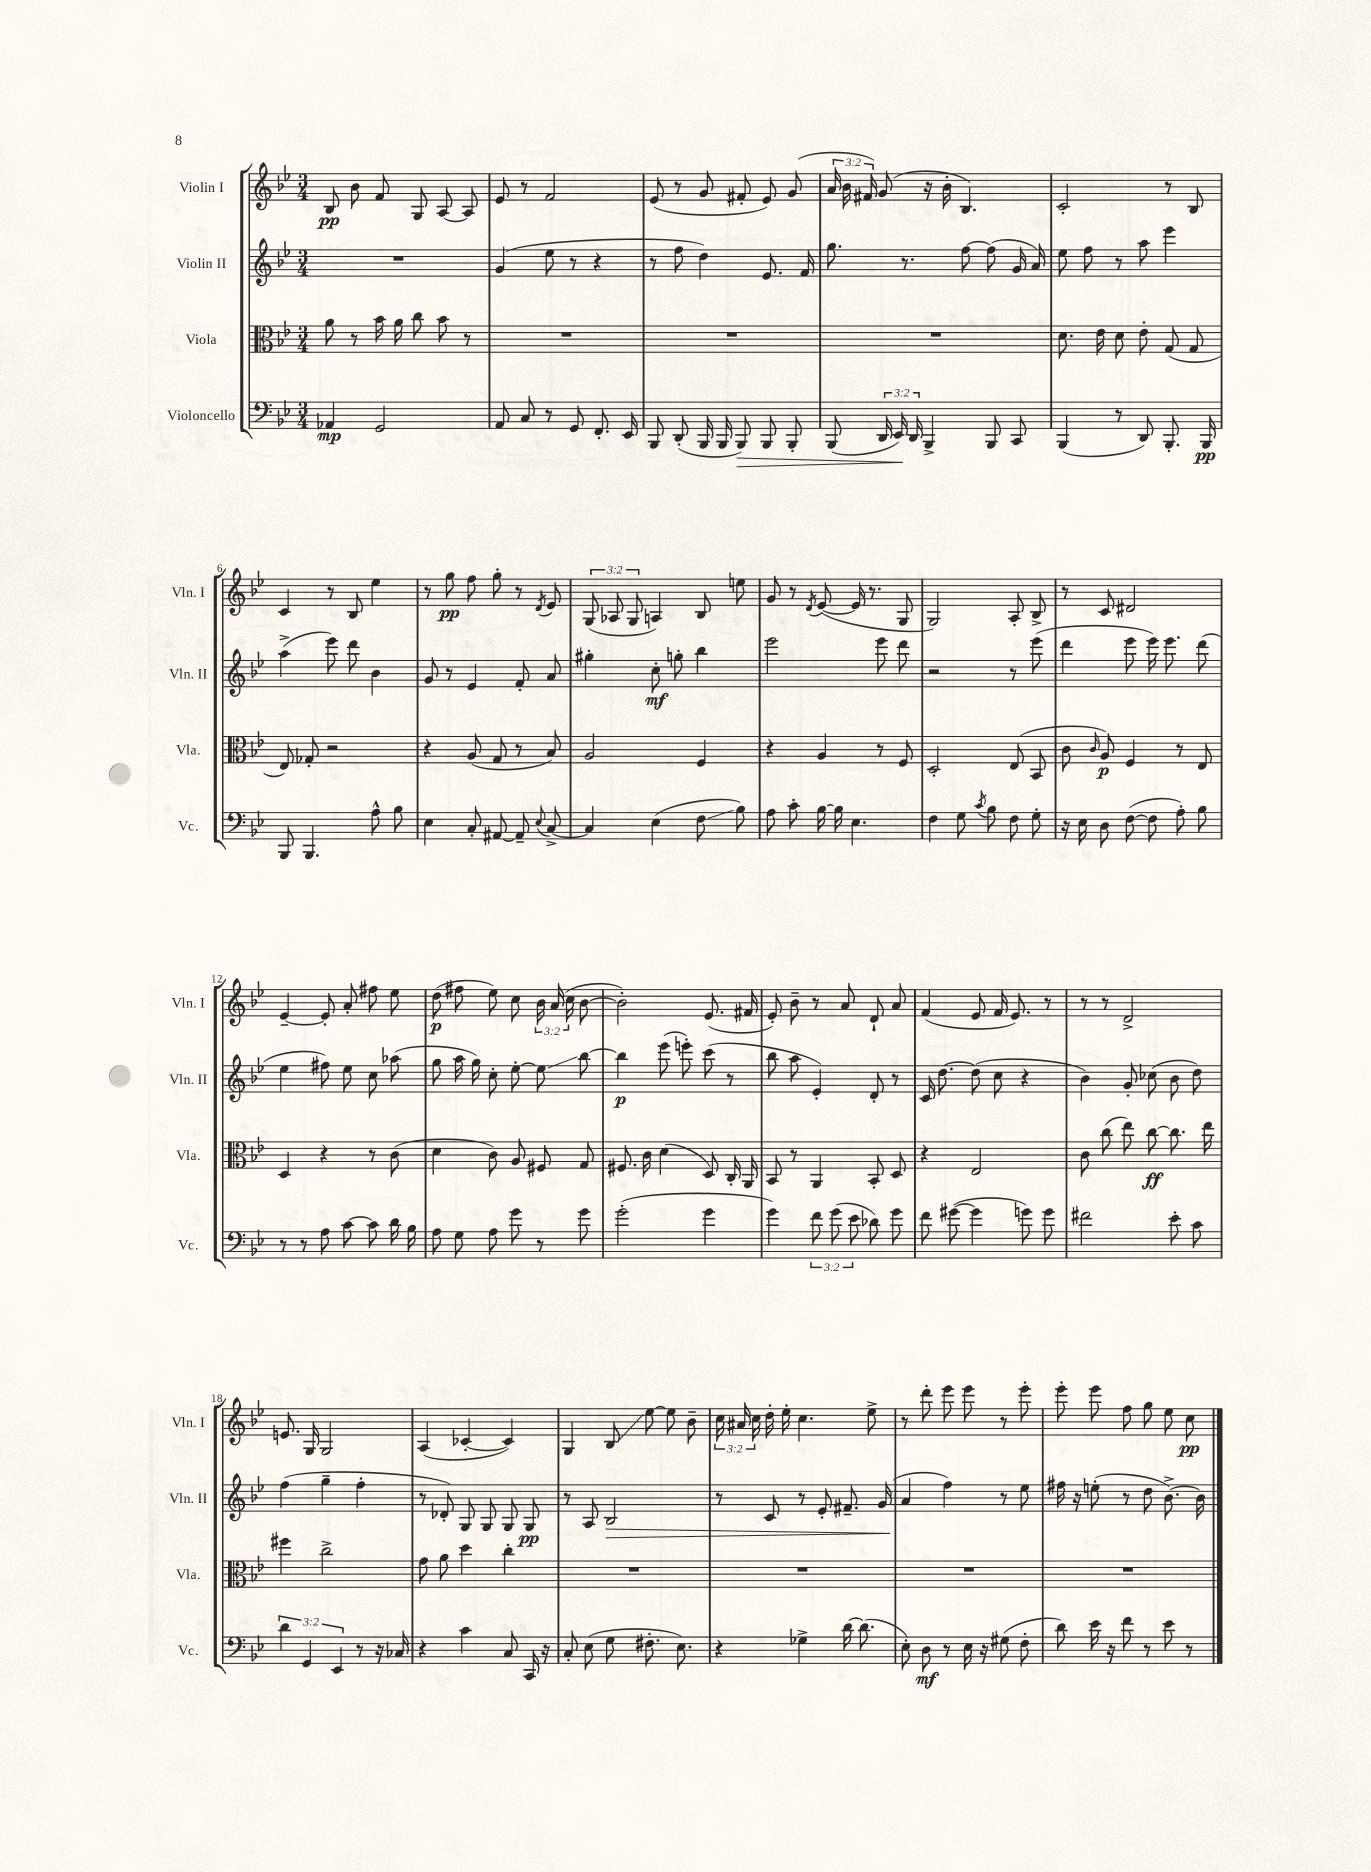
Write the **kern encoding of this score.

**kern	**kern	**kern	**kern
*staff4	*staff3	*staff2	*staff1
*clefF4	*clefC3	*clefG2	*clefG2
*k[b-e-]	*k[b-e-]	*k[b-e-]	*k[b-e-]
*M3/4	*M3/4	*M3/4	*M3/4
4AA-/	8a\	2.r	8B-/
.	8r	.	8b-\
2GG/	16b-\	.	8f/
.	16a\	.	.
.	8cc\	.	8G/
.	8b-\	.	[8A/
.	8r	.	8A/]
=	=	=	=
8AA/	2.r	(4g/	8e-/
8C/	.	.	8r
8r	.	8ee-\	2f/
8GG/	.	8r	.
8.FF'/	.	4r	.
16EE-/	.	.	.
=	=	=	=
8BBB-/	2.r	8r	(8e-/
(8DD'/	.	8ff\	8r
16BBB-/	.	4dd\)	8g/
16BBB-/	.	.	.
8BBB-/)	.	.	8f#'/
8BBB-/	.	8.e-/	8e-/)
8BBB-'/	.	.	(8g/
.	.	16f/	.
=	=	=	=
(8BBB-/	2.r	8.gg\	24a/
.	.	.	24b-\
.	.	.	24f#/)
24DD/	.	.	(8g/
24EE-/)	.	.	.
.	.	8.r	.
24DD/	.	.	.
4BBB-^/	.	.	16r
.	.	.	16b-'\
.	.	[8ff\	4.B-/)
8BBB-/	.	(8ff\]	.
8CC/	.	16g/	.
.	.	16a/)	.
=	=	=	=
(4BBB-/	8.d\	8ee-\	2c'/
.	.	8ff\	.
.	16e-\	.	.
8r	8d\	8r	.
8DD/)	8e-'\	8aa\	.
8.BBB-'/	(8G/	4eee-\	8r
.	8G/	.	8B-/
16BBB-/	.	.	.
=	=	=	=
8BBB-/	8E-/)	(4aa^\	4c/
4.BBB-/	8G-'/	.	.
.	2r	8eee-\)	8r
.	.	8ddd\	8B-/
8A^^\	.	4b-\	4ee-\
8B-\	.	.	.
=	=	=	=
4E-\	4r	8g/	8r
.	.	8r	8gg\
8C'/	(8A/	4e-/	8ff\
[8AA#/	8G/	.	8gg'\
8AA#~/]	8r	8f'/	8r
8qqE-/	.	.	8qd/
[8C^/	8B-/)	8a/	8e-/
=	=	=	=
4C/]	2A/	4gg#'\	(12G/
.	.	.	12A-/
.	.	.	12G/
(4E-\	.	8cc'\	4A/)
.	.	8gg'\	.
8F\	4F/	4bb-\	8B-/
8B-\)	.	.	8ee\
=	=	=	=
8A\	4r	2eee-\	8g/
8c'\	.	.	8r
.	.	.	8qd/
[16B-\	4A/	.	([8e-/
16B-\]	.	.	.
4.E-\	.	.	16e-/]
.	.	.	8.r
.	8r	8eee-\	.
.	8F/	8ddd\	8G/
=	=	=	=
4F\	2D'/	2r	2G/)
8G\	.	.	.
8qc/	.	.	.
8B-\	.	.	.
8F\	(8E-/	8r	8A'/
8G'\	8BB-/	(8eee-\	8B-^/
=	=	=	=
16r	8c\	4ddd\	8r
16E-\	.	.	.
.	16qqc/	.	.
8D\	8A/)	.	8c/
([8F\	4F/	8eee-\	2d#/
8F\]	.	16eee-\)	.
.	.	8.eee-\	.
8A'\)	8r	.	.
8B-\	8E-/	(8ddd\	.
=	=	=	=
8r	4D/	4ee-\	[4e-~/
8r	.	.	.
8A\	4r	8ff#\)	8e-'/]
[8c\	.	8ee-\	8a'/
8c\]	8r	8cc\	8ff#\
16d\	(8c\	(8aa-\	8ee-\
16B-\	.	.	.
=	=	=	=
8A\	4d\	8gg\	(8dd\
8G\	.	16aa\	8ff#\
.	.	16gg\)	.
8A\	8c\)	8cc'\	8ee-\)
8g\	8A/	[8ee-'\	8cc\
8r	8F#/	8ee-\]	24b-\
.	.	.	(24a/
.	.	.	24cc\
8g\	8G/	[8bb-\	[8b-\
=	=	=	=
(2g'\	8.F#/	4bb-\]	2b-'\])
.	16c\	.	.
.	(4d\	(8eee-\	.
.	.	8eee'\)	.
4g\	8D/)	(8ccc\	(8.e-/
.	16C'/	8r	.
.	16AA/	.	16f#/
=	=	=	=
4g\)	8BB-/	8bb-\	8e-'/)
.	8r	8aa\	8b-~\
12f\	4AA/	4e-'/)	8r
(12g\	.	.	.
.	.	.	8a/
12e-\	.	.	.
8d-\)	8BB-'/	8d'/	8d`/
8g\	8D/	8r	8a/
=	=	=	=
8f\	4r	16c/	(4f/
.	.	[8.dd\	.
([8g#\	.	.	.
4g#\]	2E-/	(8dd\]	8e-/
.	.	8cc\	16f/
.	.	.	8.e-/)
8g\)	.	4r	.
8g\	.	.	8r
=	=	=	=
2f#\	8c\	4b-\)	8r
.	(8cc\	.	8r
.	8ee-\)	8g'/	2d^/
.	[8cc\	(8cc-\	.
8e-'\	8.cc\]	8b-\	.
8c\	.	8dd\)	.
.	16ee-\	.	.
=	=	=	=
6d\	4ff#\	(4ff\	8.e/
6GG/	.	.	.
.	.	.	16G/
.	2cc^\	4gg~\	2G/
6EE-/	.	.	.
8r	.	4ff'\	.
16r	.	.	.
16C-/	.	.	.
=	=	=	=
4r	8g\	8r	(4A/
.	8a\	8d-'/)	.
4c\	4dd\	8G/	[4c-'/
.	.	8G/	.
8C/	4cc'\	8G/	4c-/])
16CC/	.	8G/	.
16r	.	.	.
=	=	=	=
8C'/	2.r	8r	4G/
(8E-\	.	8A/	.
8G\	.	2B-/	8B-/
8.F#'\	.	.	[8ee-\
.	.	.	8ee-\]
8.E-\)	.	.	.
.	.	.	8b-~\
=	=	=	=
4r	2.r	8r	24cc\
.	.	.	24a#/
.	.	.	24cc\
.	.	8c/	16dd'\
.	.	.	16ee-'\
4G-^\	.	8r	4.cc\
.	.	8e-'/	.
[16d\	.	8.f#~/	.
(8.d\]	.	.	.
.	.	.	8ee-^\
.	.	(16g/	.
=	=	=	=
8E-'\)	2.r	4a/	8r
8D\	.	.	8ddd'\
8r	.	4ff\)	8eee-\
16E-\	.	.	8eee-\
16r	.	.	.
(8G#\	.	8r	8r
8F'\	.	8ee-\	8eee-'\
=	=	=	=
8d\)	2.r	16ff#\	8eee-'\
.	.	16r	.
16e-\	.	(8ee'\	8eee-\
16r	.	.	.
8f\	.	8r	8ff\
8r	.	8dd\	8gg\
8e-\	.	[8.b-^\)	8ee-\
8r	.	.	8cc\
.	.	16b-\]	.
==	==	==	==
*-	*-	*-	*-
